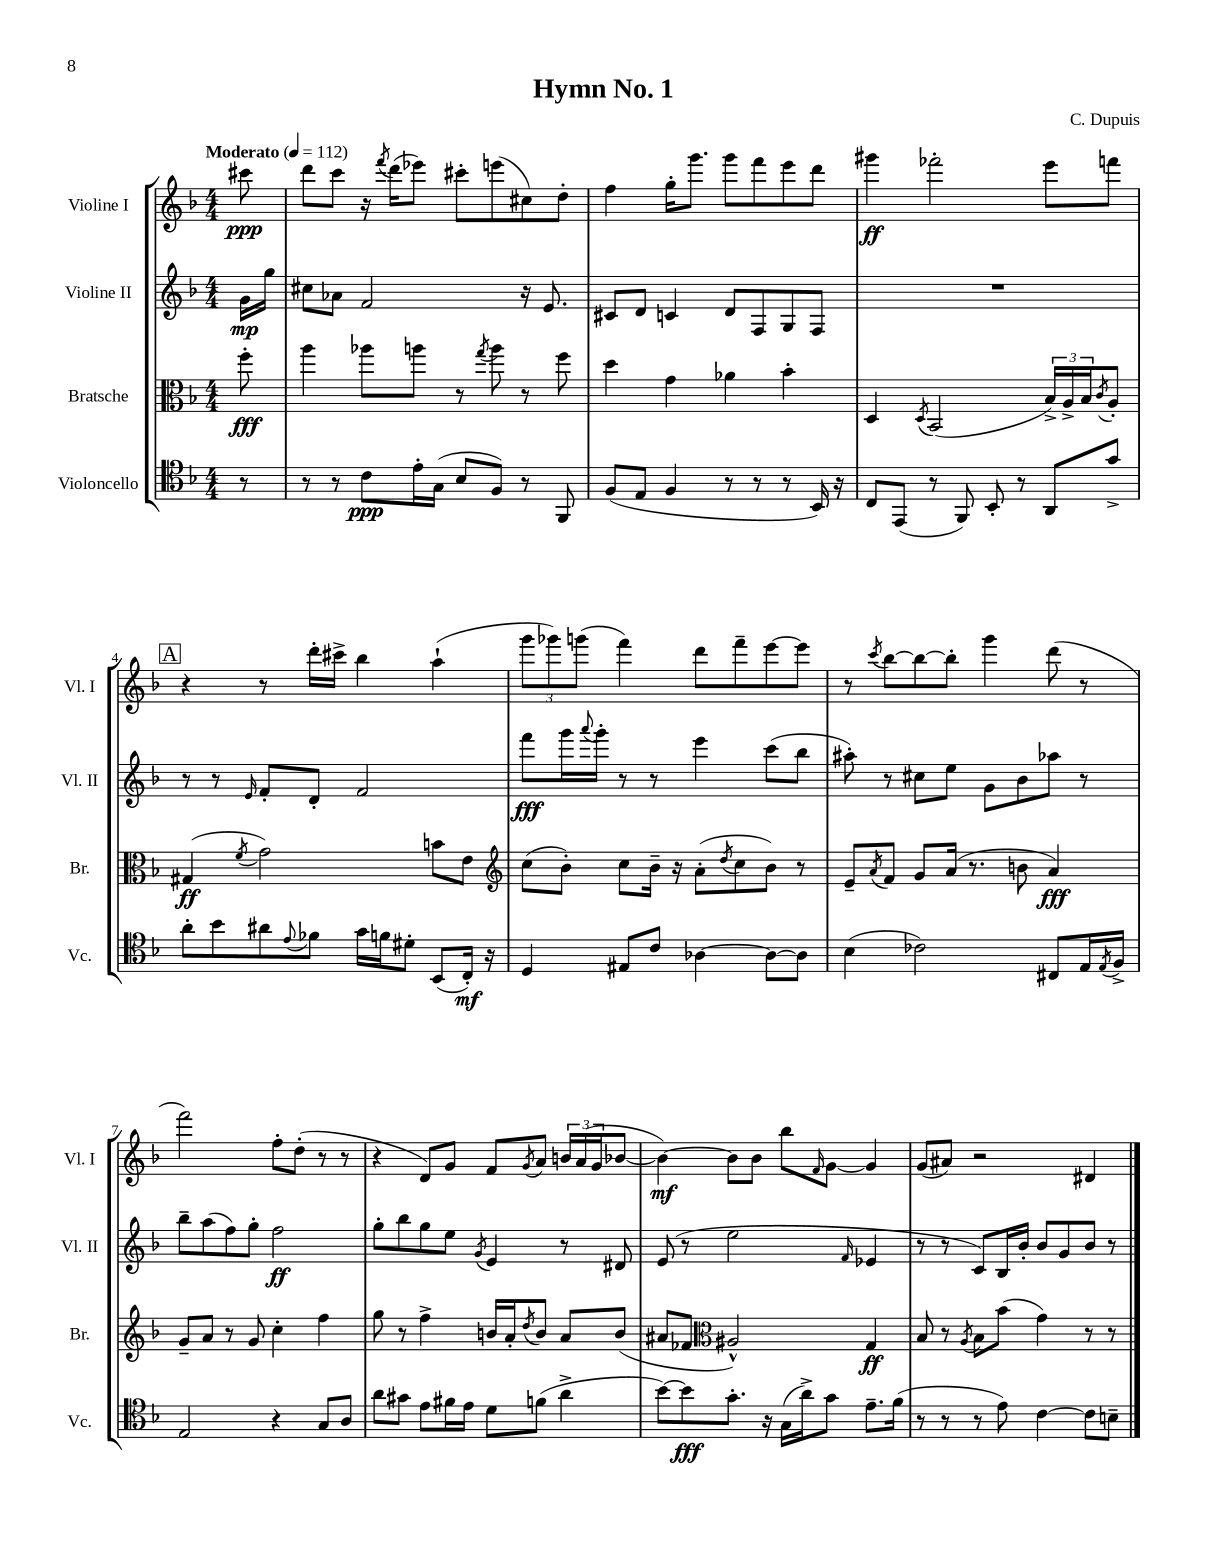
\header { title = "Hymn No. 1" composer = "C. Dupuis" }
<<
\new StaffGroup <<
\new Staff = "s0" \with { instrumentName = "Violine I" shortInstrumentName = "Vl. I" } {
    \clef treble \key f \major \numericTimeSignature \time 4/4 \partial 8 \tempo "Moderato" 4 = 112
    cis'''8\ppp |
    d'''8 c'''8 r16 \acciaccatura { f'''8 } d'''16( ees'''8) cis'''8-. e'''8( cis''8) d''8-. |
    f''4 g''16-. g'''8. g'''8 f'''8 e'''8 d'''8 |
    gis'''4\ff fes'''2-. e'''8 f'''8 |
    \mark \markup { \box "A" } r4 r8 d'''16-. cis'''16-> bes''4 a''4-!( |
    \tuplet 3/2 { g'''8 ges'''8) g'''8( } f'''4) d'''8 f'''8-- e'''8~ e'''8 |
    r8 \acciaccatura { c'''8 } bes''8~ bes''8~ bes''8-. g'''4 d'''8( r8 |
    f'''2) f''8-. d''8-.( r8 r8 |
    r4 d'8) g'8 f'8 \acciaccatura { g'8 } a'8 \tuplet 3/2 { b'16 a'16( g'16 } bes'8~ |
    bes'4~\mf) bes'8 bes'8 bes''8 \grace { f'16 } g'8~ g'4 |
    g'8( ais'8) r2 dis'4 \bar "|." |
}
\new Staff = "s1" \with { instrumentName = "Violine II" shortInstrumentName = "Vl. II" } {
    \clef treble \key f \major \numericTimeSignature \time 4/4 \partial 8
    g'16\mp g''16 |
    cis''8 aes'8 f'2 r16 e'8. |
    cis'8 d'8 c'4 d'8 f8 g8 f8 |
    R1 |
    \mark \markup { \box "A" } r8 r8 \grace { e'16 } f'8-. d'8-. f'2 |
    f'''8\fff g'''16 \appoggiatura { a'''8 } g'''16-. r8 r8 e'''4 c'''8( bes''8 |
    ais''8-.) r8 cis''8 e''8 g'8 bes'8 aes''8 r8 |
    bes''8-- a''8( f''8) g''8-. f''2\ff |
    g''8-. bes''8 g''8 e''8 \acciaccatura { g'8 } e'4 r8 dis'8 |
    e'8( r8 e''2 \grace { f'16 } ees'4 |
    r8 r8 c'8) bes16 bes'16-. bes'8 g'8 bes'8 r8 \bar "|." |
}
\new Staff = "s2" \with { instrumentName = "Bratsche" shortInstrumentName = "Br." } {
    \clef alto \key f \major \numericTimeSignature \time 4/4 \partial 8
    f''8-.\fff |
    a''4 aes''8 a''8 r8 \acciaccatura { g''8 } a''8 r8 f''8 |
    d''4 g'4 aes'4 bes'4-. |
    d4 \acciaccatura { d8 } bes,2( \tuplet 3/2 { bes16->) a16-> bes16 } \acciaccatura { c'8 } a8-. |
    \mark \markup { \box "A" } gis4\ff( \acciaccatura { f'8 } g'2) b'8 e'8 |
    \clef treble c''8( bes'8-.) c''8 bes'16-- r16 a'8-.( \acciaccatura { d''8 } c''8 bes'8) r8 |
    e'8-- \acciaccatura { a'8 } f'8 g'8 a'16( r8. b'8 a'4\fff) |
    g'8-- a'8 r8 g'8 c''4-. f''4 |
    g''8 r8 f''4-> b'16 a'16-. \acciaccatura { d''8 } b'8 a'8 b'8( |
    ais'8 fes'8 \clef alto ais2-^) g4\ff |
    bes8 r8 \acciaccatura { a8 } bes8 bes'8( g'4) r8 r8 \bar "|." |
}
\new Staff = "s3" \with { instrumentName = "Violoncello" shortInstrumentName = "Vc." } {
    \clef tenor \key f \major \numericTimeSignature \time 4/4 \partial 8
    r8 |
    r8 r8 c'8\ppp e'16-. g16( bes8 f8) r8 f,8 |
    f8( e8 f4 r8 r8 r8 bes,16) r16 |
    c8 e,8( r8 f,8) bes,8-. r8 a,8 g'8-> |
    \mark \markup { \box "A" } a'8-. bes'8 ais'8 \appoggiatura { e'8 } fes'8 g'16 f'16 dis'8-. bes,8( c16-.\mf) r16 |
    d4 eis8 c'8 aes4~ aes8~ aes8 |
    bes4( ces'2) cis8 e16 \acciaccatura { e8 } f16-> |
    e2 r4 g8 a8 |
    a'8 gis'8 e'8 fis'16 e'16 d'8 f'8( a'4-> |
    bes'8~) bes'8\fff g'8.-. r16 g16( a'16->) g'8 e'8.-- f'16( |
    r8 r8 r8 e'8) c'4~ c'8 b8-- \bar "|." |
}
>>
>>
